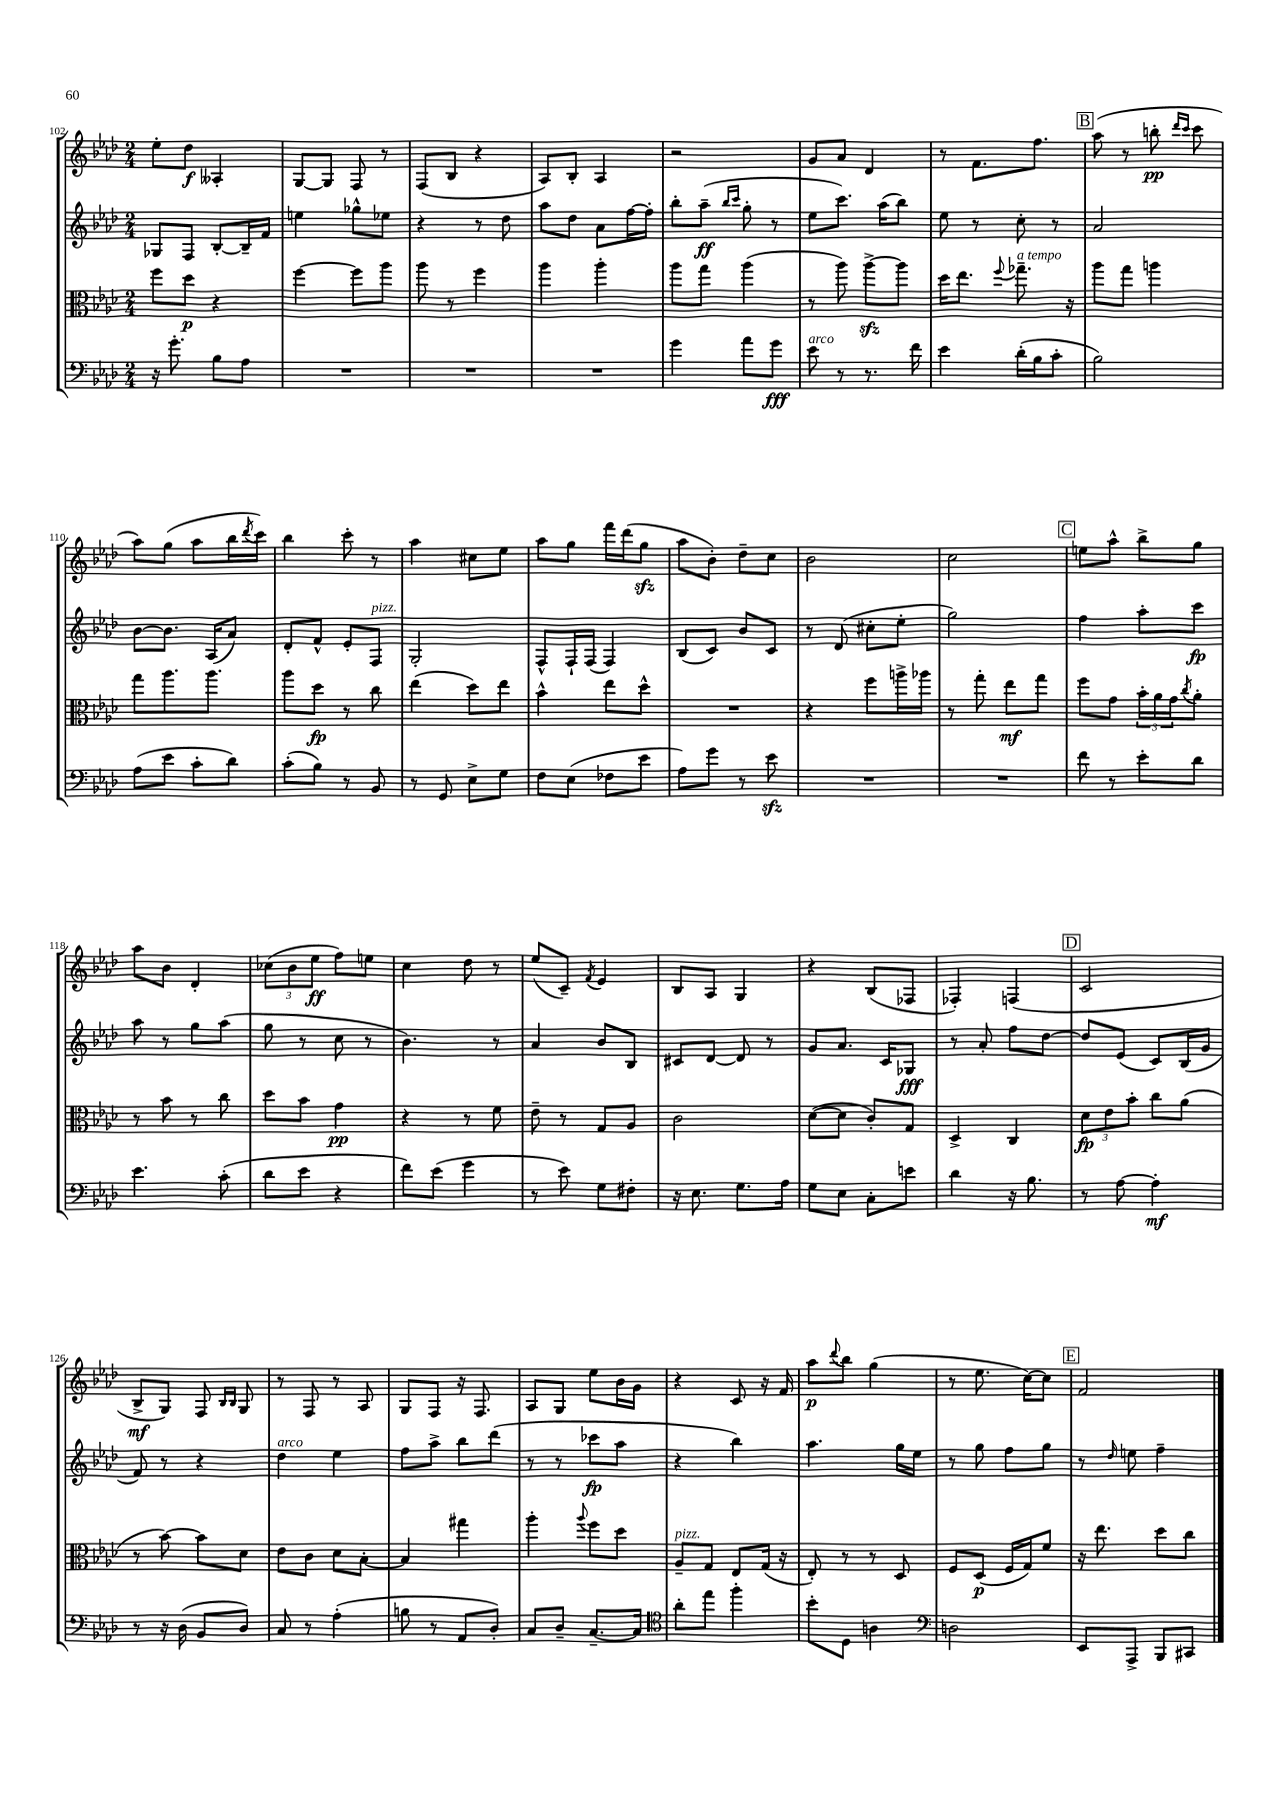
<<
\new StaffGroup <<
\new Staff = "s0" {
    \clef treble \key aes \major \numericTimeSignature \time 2/4
    ees''8-. des''8\f aeses4-. |
    g8~ g8 f8 r8 |
    f8( bes8 r4 |
    aes8) bes8-. aes4 |
    r2 |
    g'8 aes'8 des'4 |
    r8 f'8. f''8. |
    \mark \markup { \box "B" } aes''8( r8 b''8-.\pp \grace { des'''16 c'''16 } c'''8 |
    aes''8) g''8( aes''8 bes''16 \acciaccatura { des'''8 } c'''16) |
    bes''4 c'''8-. r8 |
    aes''4 cis''8 ees''8 |
    aes''8 g''8 f'''16 des'''16( g''8\sfz |
    aes''8 bes'8-.) des''8-- c''8 |
    bes'2 |
    c''2 |
    \mark \markup { \box "C" } e''8 aes''8-^ bes''8-> g''8 |
    aes''8 bes'8 des'4-. |
    \tuplet 3/2 { ces''8( bes'8 ees''8\ff } f''8) e''8 |
    c''4 des''8 r8 |
    ees''8( c'8--) \acciaccatura { f'8 } ees'4 |
    bes8 aes8 g4 |
    r4 bes8( fes8 |
    fes4-.) f4( |
    \mark \markup { \box "D" } c'2 |
    bes8->\mf g8) f8 \grace { bes16 bes16 } g8 |
    r8 f8 r8 aes8 |
    g8 f8 r16 f8. |
    aes8 g8 ees''8 bes'16 g'16 |
    r4 c'8 r16 f'16 |
    aes''8\p \appoggiatura { des'''8 } bes''8 g''4( |
    r8 ees''8. c''16~) c''8 |
    \mark \markup { \box "E" } f'2 \bar "|." |
}
\new Staff = "s1" {
    \clef treble \key aes \major \numericTimeSignature \time 2/4
    ges8 f8 bes8~-. bes16-- f'16 |
    e''4 ges''8-^ ees''8 |
    r4 r8 des''8 |
    aes''8 des''8 aes'8 f''16~ f''16-. |
    bes''8-. aes''8--\ff( \grace { bes''16 c'''16 } g''8-. r8 |
    ees''8 c'''8.) aes''16( bes''8) |
    ees''8 r8 c''8-. r8 |
    \mark \markup { \box "B" } aes'2 |
    bes'8~ bes'8. aes16( aes'8) |
    des'8-. f'8-^ ees'8-. f8^\markup { \italic "pizz." } |
    g2-. |
    f8-^ f16-! f16( f4) |
    bes8( c'8) bes'8 c'8 |
    r8 des'8( cis''8-. ees''8-. |
    g''2) |
    \mark \markup { \box "C" } f''4 aes''8-. c'''8\fp |
    aes''8 r8 g''8 aes''8( |
    g''8 r8 c''8 r8 |
    bes'4.) r8 |
    aes'4 bes'8 bes8 |
    cis'8 des'8~ des'8 r8 |
    g'8 aes'8. c'16 ges8\fff |
    r8 aes'8-. f''8 des''8~ |
    \mark \markup { \box "D" } des''8 ees'8( c'8) bes16( g'16 |
    f'8) r8 r4 |
    des''4^\markup { \italic "arco" } ees''4 |
    f''8 aes''8-> bes''8 des'''8( |
    r8 r8 ces'''8\fp aes''8 |
    r4 bes''4) |
    aes''4. g''16 ees''16 |
    r8 g''8 f''8 g''8 |
    \mark \markup { \box "E" } r8 \grace { des''16 } e''8 f''4-- \bar "|." |
}
\new Staff = "s2" {
    \clef alto \key aes \major \numericTimeSignature \time 2/4
    f''8 des''8\p r4 |
    f''4~ f''8 aes''8 |
    aes''8 r8 f''4 |
    aes''4 aes''4-. |
    aes''8 g''8 aes''4( |
    r8 aes''8) aes''8~->\sfz aes''8 |
    des''16 ees''8. \appoggiatura { f''8 } ges''8.--^\markup { \italic "a tempo" } r16 |
    \mark \markup { \box "B" } aes''8 g''8 a''4 |
    g''8 aes''8. aes''8. |
    aes''8 des''8\fp r8 c''8 |
    ees''4( des''8) ees''8 |
    bes'4-^ ees''8 des''8-^ |
    R2 |
    r4 f''8 a''16-> aes''16 |
    r8 g''8-. ees''8\mf g''8 |
    \mark \markup { \box "C" } f''8 g'8 \tuplet 3/2 { bes'16-. aes'16 g'16 } \acciaccatura { c''8 } aes'8-. |
    r8 bes'8 r8 c''8 |
    des''8 bes'8 g'4\pp |
    r4 r8 f'8 |
    ees'8-- r8 g8 aes8 |
    c'2 |
    des'8~( des'8 c'8-.) g8 |
    des4-> c4 |
    \mark \markup { \box "D" } \tuplet 3/2 { des'8\fp ees'8 bes'8-. } c''8 aes'8( |
    r8 bes'8~) bes'8 des'8 |
    ees'8 c'8 des'8 bes8~-. |
    bes4 gis''4 |
    aes''4-. \appoggiatura { aes''8 } f''8 des''8 |
    aes8--^\markup { \italic "pizz." } g8 ees8 g16( r16 |
    ees8-.) r8 r8 des8 |
    f8 des8\p( f16 g16) f'8 |
    \mark \markup { \box "E" } r16 ees''8. des''8 c''8 \bar "|." |
}
\new Staff = "s3" {
    \clef bass \key aes \major \numericTimeSignature \time 2/4
    r16 g'8.-. bes8 aes8 |
    R2 |
    R2 |
    R2 |
    g'4 aes'8 g'8\fff |
    ees'8^\markup { \italic "arco" } r8 r8. f'16 |
    ees'4 des'16-.( bes16 c'8-. |
    \mark \markup { \box "B" } bes2) |
    aes8( ees'8 c'8-. des'8) |
    c'8-.( bes8) r8 bes,8 |
    r8 g,8 ees8-> g8 |
    f8 ees8( fes8 ees'8 |
    aes8) g'8 r8 ees'8\sfz |
    R2 |
    R2 |
    \mark \markup { \box "C" } f'8 r8 ees'8-. des'8 |
    ees'4. c'8-.( |
    des'8 ees'8 r4 |
    f'8) ees'8( g'4 |
    r8 ees'8) g8 fis8-. |
    r16 ees8. g8. aes16 |
    g8 ees8 c8-. e'8 |
    des'4 r16 bes8. |
    \mark \markup { \box "D" } r8 aes8~ aes4-.\mf |
    r8 r16 des16( bes,8 des8) |
    c8 r8 aes4-.( |
    b8 r8 aes,8 des8-.) |
    c8 des8-- c8.~-- c16 |
    \clef tenor aes'8-. ees''8 f''4-. |
    bes'8-. des8 a4 |
    \clef bass d2 |
    \mark \markup { \box "E" } ees,8 aes,,8-> bes,,8 cis,8 \bar "|." |
}
>>
>>
\layout { \context { \Score currentBarNumber = #102 } }
